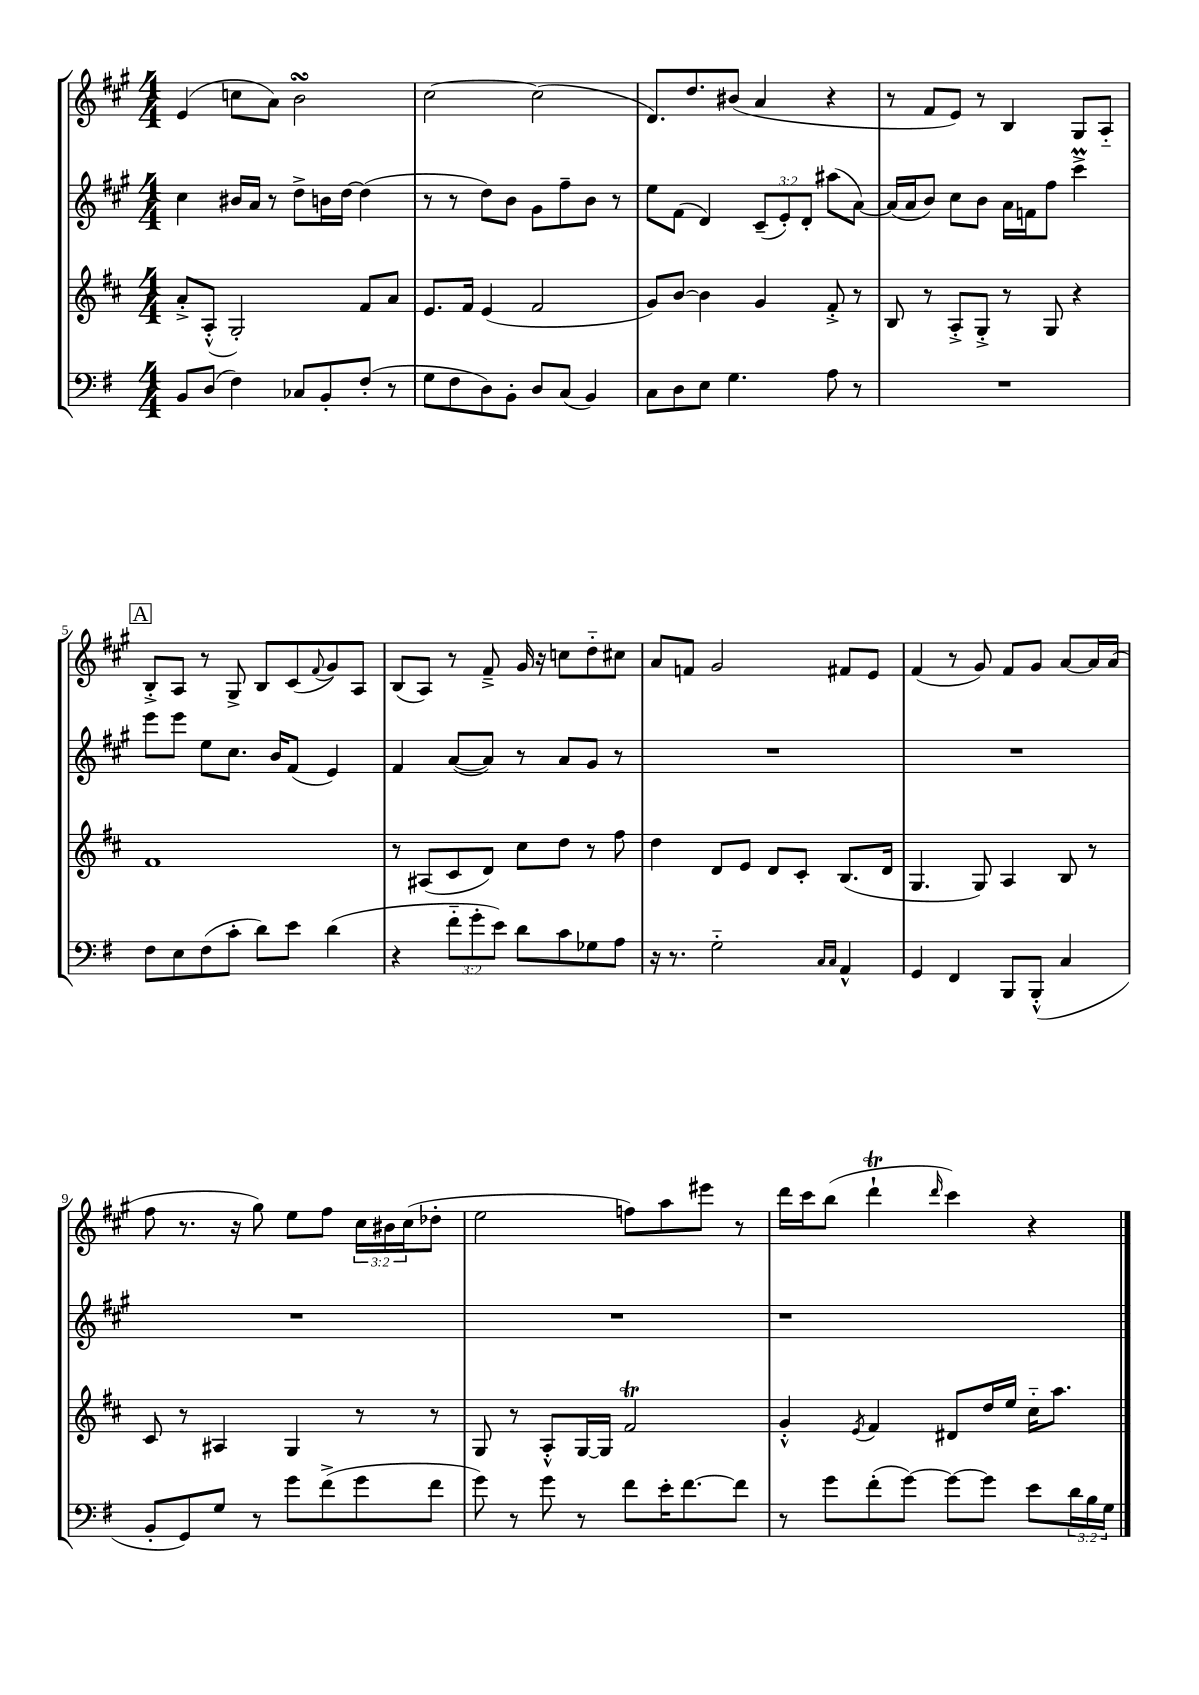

**kern	**kern	**kern	**kern
*part4	*part3	*part2	*part1
*staff4	*staff3	*staff2	*staff1
*clefF4	*clefG2	*clefG2	*clefG2
*k[f#]	*k[f#c#]	*k[f#c#g#]	*k[f#c#g#]
*M4/4	*M4/4	*M4/4	*M4/4
=1	=1	=1	=1
8BB/L	8a'^/L	4cc#\	(4e/
(8D/J	(8A'^^/J	.	.
4F#\)	2G'/)	16b#X/LL	8ccn\L
.	.	16a/JJ	.
.	.	8r	8a\J)
8C-X/L	.	8dd^\L	2bsSSS\
8BB'/	.	16bn\L	.
.	.	[16dd\JJ	.
(8F#'/J	8f#/L	(4dd\]	.
8r	8a/J	.	.
=2	=2	=2	=2
8G\L	8.e/L	8r	[2cc#\
8F#\	.	8r	.
.	16f#/Jk	.	.
8D\)	(4e/	8dd\L)	.
8BB'\J	.	8b\J	.
8D/L	2f#/	8g#\L	(2cc#\]
(8C/J	.	8ff#~\	.
4BB/)	.	8b\J	.
.	.	8r	.
=3	=3	=3	=3
8C\L	8g/L)	8ee\L	8.d/L)
8D\	[8b/J	(8f#\J	.
.	.	.	8.dd/
8E\J	4b\]	4d/)	.
4.G\	.	.	(8b#X/J
.	4g/	(12c#~/L	4a/
.	.	12e'/)	.
.	.	12d'/J	.
8A\	8f#'^/	(8aa#X\L	4r
8r	8r	[8a\J)	.
=4	=4	=4	=4
1r	8B/	(16a/LL]	8r
.	.	16a/J	.
.	8r	8b/J)	8f#/L
.	8A'^/L	8cc#\L	8e/J)
.	8G'^/J	8b\J	8r
.	8r	16a\LL	4B/
.	.	16fn\J	.
.	8G/	8ff#\J	.
.	4r	4ccc#m^\	8G#/L
.	.	.	8A/J
!!LO:LB:g=z
!!LO:REH:place=s1:t=A
=5	=5	=5	=5
8F#\L	1f#	8eee\L	8B'^/L
8E\	.	8eee\J	8A/J
(8F#\	.	8ee\L	8r
8c'\J	.	8.cc#\J	8G#^/
8d\L)	.	.	8B/L
.	.	16b/KL	.
8e\J	.	(8f#/J	(8c#/
.	.	.	8qqf#/
(4d\	.	4e/)	8g#/)
.	.	.	8A/J
=6	=6	=6	=6
4r	8r	4f#/	(8B/L
.	(8A#X/L	.	8A/J)
12f#\L	8c#/	([8a/L	8r
12g'\	.	.	.
.	8d/J)	8a/J])	8f#~^/
12e\J)	.	.	.
8d\L	8cc#\L	8r	16g#/
.	.	.	16r
8c\	8dd\J	8a/L	8ccn\L
8G-X\	8r	8g#/J	8dd\
8A\J	8ff#\	8r	8cc#X\J
=7	=7	=7	=7
16r	4dd\	1r	8a/L
8.r	.	.	.
.	.	.	8fn/J
2G\	8d/L	.	2g#/
.	8e/J	.	.
.	8d/L	.	.
.	8c#'/J	.	.
16qqC/LL	.	.	.
16qqC/JJ	.	.	.
4AA^^/	(8.B/L	.	8f#X/L
.	.	.	8e/J
.	16d/Jk	.	.
=8	=8	=8	=8
4GG/	4.G/	1r	(4f#/
4FF#/	.	.	8r
.	8G/)	.	8g#/)
8BBB/L	4A/	.	8f#/L
(8BBB'^^/J	.	.	8g#/J
4C/	8B/	.	[8a/L
.	8r	.	16a/L]
.	.	.	(16a/JJ
!!LO:LB:g=z
=9	=9	=9	=9
8BB'/L	8c#/	1r	8ff#\
8GG/)	8r	.	8.r
8G/J	4A#X/	.	.
.	.	.	16r
8r	.	.	8gg#\)
8g\L	4G/	.	8ee\L
(8f#^\	.	.	8ff#\J
8g\	8r	.	24cc#\LL
.	.	.	24b#X\
.	.	.	(24cc#\J
8f#\J	8r	.	8dd-X'\J
=10	=10	=10	=10
8g\)	8G/	1r	2ee\
8r	8r	.	.
8g\	8A'^^/L	.	.
8r	[16G/L	.	.
.	16G/JJ]	.	.
8f#\L	2f#t/	.	8ffn\L)
16e'\K	.	.	8aa\
[8.f#\	.	.	.
.	.	.	8eee#X\J
8f#\J]	.	.	8r
=11	=11	=11	=11
8r	4g'^^/	1r	16ddd\LL
.	.	.	16ccc#\J
8g\L	.	.	(8bb\J
.	8qe/	.	.
(8f#'\	4f#/	.	4dddT`\
[8g\J)	.	.	.
.	.	.	16qqddd/
8g\L_	8d#X/L	.	4ccc#\)
8g\J]	16dd/L	.	.
.	16ee/JJ	.	.
8e\L	16cc#\KL	.	4r
.	8.aa\J	.	.
24d\L	.	.	.
24B\	.	.	.
24G\JJ	.	.	.
==	==	==	==
*-	*-	*-	*-
